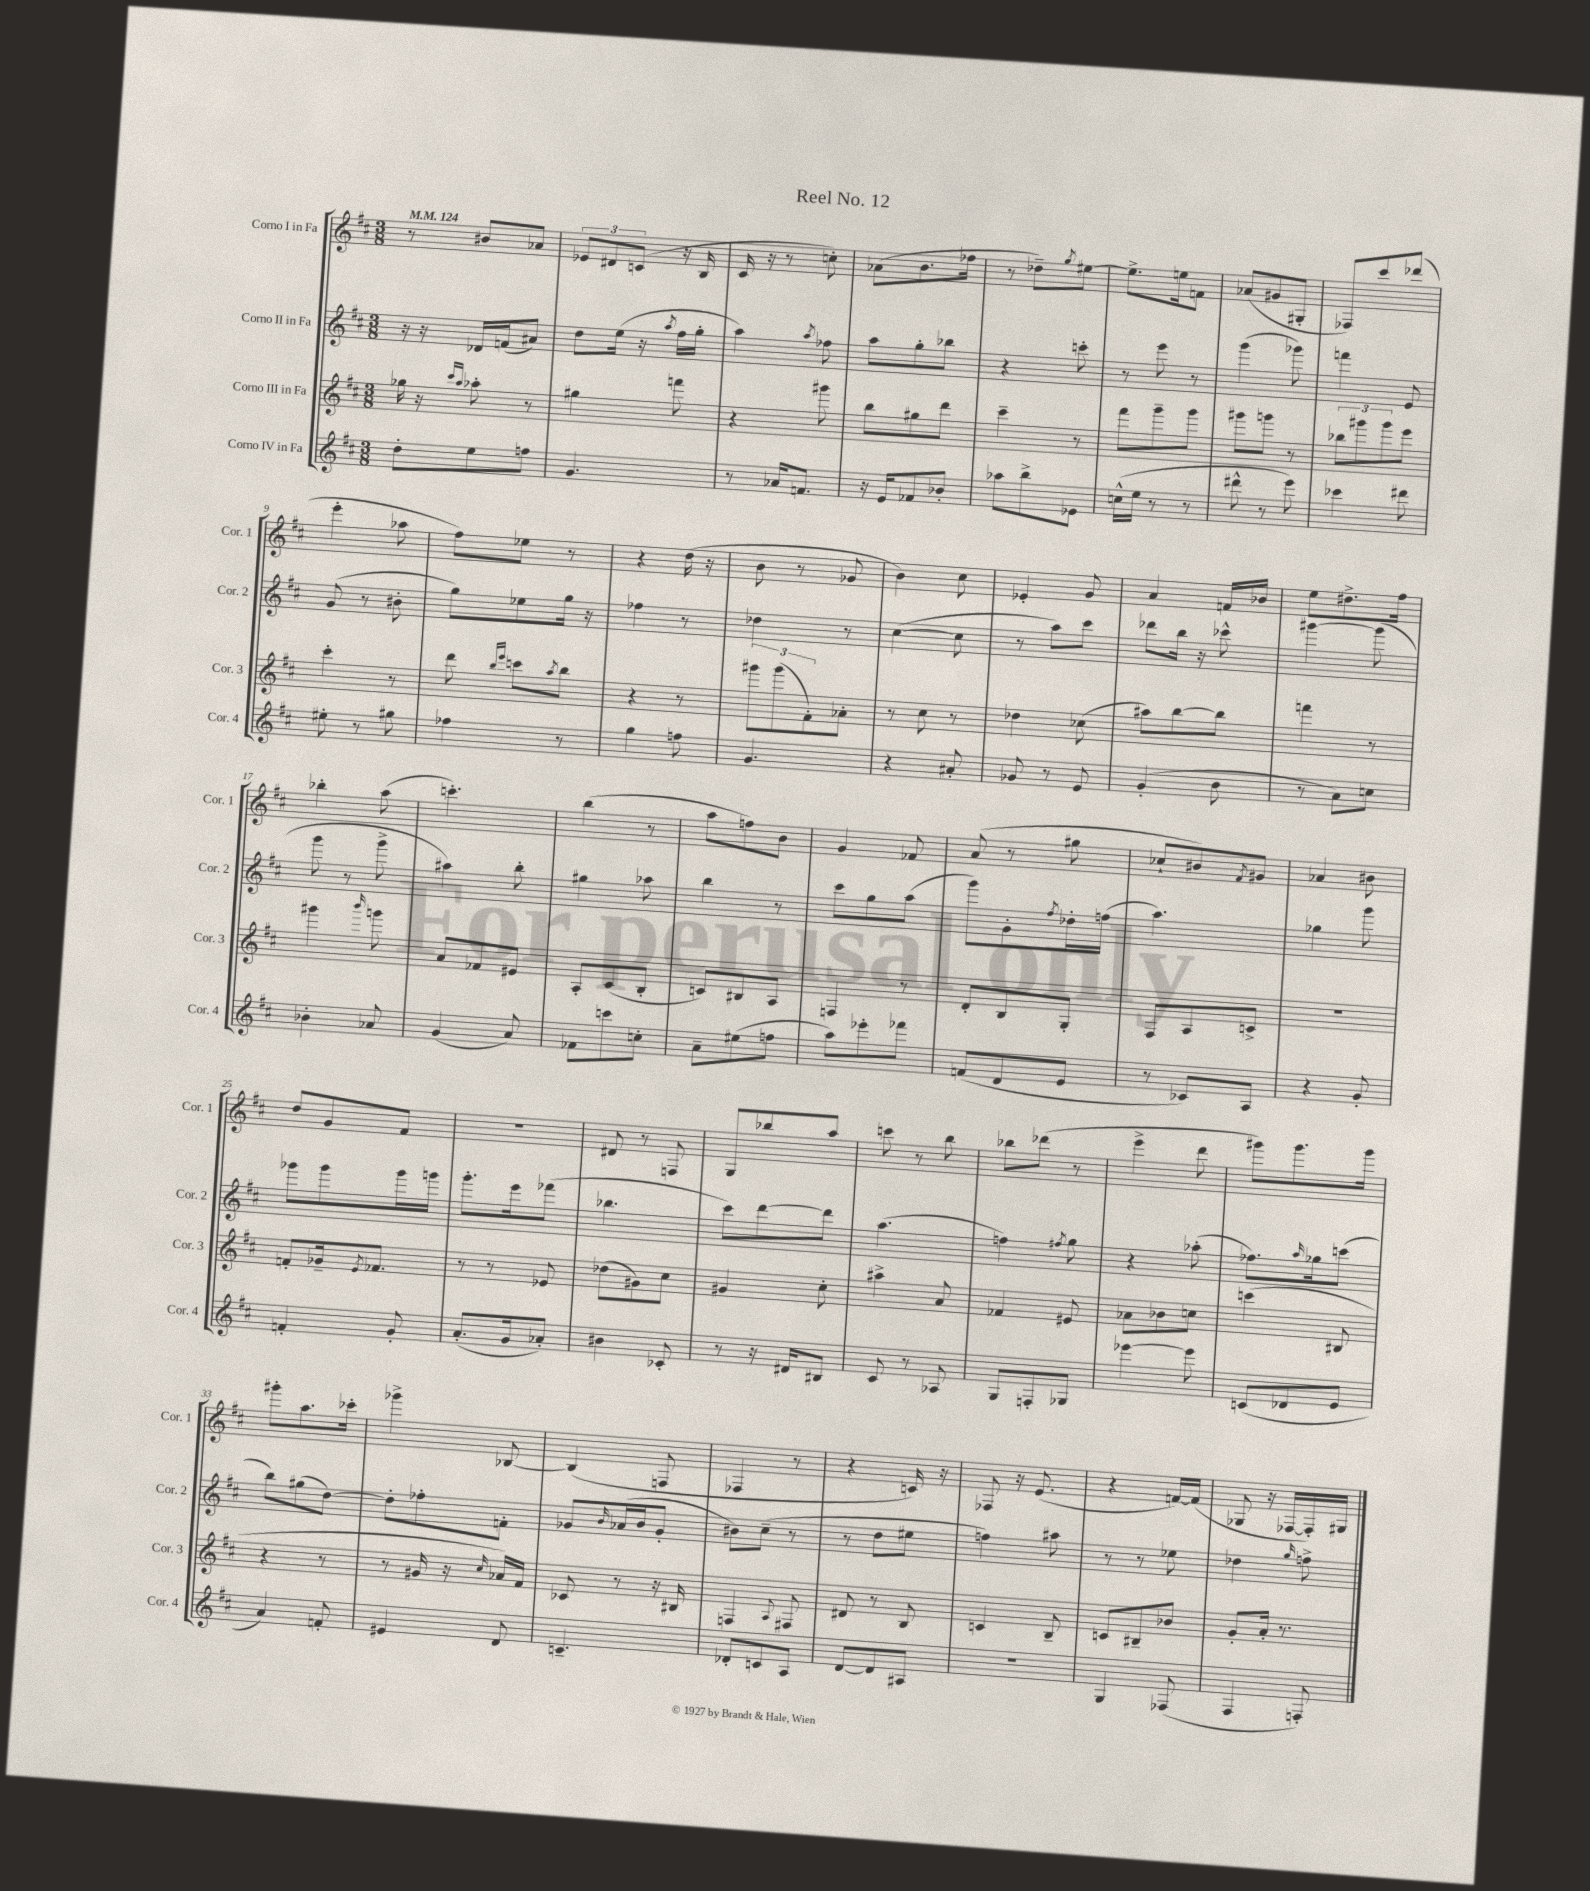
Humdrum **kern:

**kern	**kern	**kern	**kern
*staff4	*staff3	*staff2	*staff1
*clefG2	*clefG2	*clefG2	*clefG2
*k[f#c#]	*k[f#c#]	*k[f#c#]	*k[f#c#]
*M3/8	*M3/8	*M3/8	*M3/8
*MM124	*MM124	*MM124	*MM124
8dd'\L	16gg-\	16r	8r
.	16r	16r	.
.	16qqccc#/LL	.	.
.	16qqaa/JJ	.	.
8ee\	8aa-'\	16d-/LL	8b#/L
.	.	(16f/J	.
8ff\J	8r	8a#/J)	8a-/J
=	=	=	=
4.g/	4gg#\	8dd\L	12e-/L
.	.	.	12d#/
.	.	(16ee\Jk	.
.	.	.	(12c/J
.	.	16r	.
.	.	8qaa/	.
.	8fff\	16ff#\LL	16r
.	.	16gg'\JJ	16B/
=	=	=	=
8r	4r	4aa\)	16c#/
.	.	.	16r
16a-/LK	.	.	8r
8.f/J	.	.	.
.	.	8qaa/	.
.	8ggg#\	8ff-\	8cc'\)
=	=	=	=
16r	8bb\L	8aa\L	(8a-\L
16e/LK	.	.	.
8f-/	8gg#\	8gg'\	8.b\
8b-'/J	8ddd\J	8bb-\J	.
.	.	.	16ff-\Jk
=	=	=	=
8aa-\L	4ccc#~\	4r	8r
8bb^\	.	.	8dd-~\L)
.	.	.	8qgg/
8e-\J	8r	8ccc'\	[8ee#\J
=	=	=	=
(16cc^^\LL	8fff#\L	8r	8.ee#^\]L
16ee\JJ	.	.	.
8r	8ggg~\	8eee\	.
.	.	.	16ee\k
8r	8ggg\J	8r	8f\J
=	=	=	=
8ddd#^^\	8ggg#\L	(4ggg\	(8a-/L
8r	8ggg\J	.	8g#/
8eee\)	8r	8ggg-\)	8G#'/J
=	=	=	=
4ccc-\	12bb-\L	4fff\	8F-/L)
.	12ggg#\	.	.
.	.	.	8ccc#/
.	12ggg#\	.	.
8ddd#\	8eee\J	8e/	(8ddd-/J
=	=	=	=
8ee#'\	4ccc#'\	(8g/	4eee'\
8r	.	8r	.
8gg#\	8r	8b#'\	8aa-\
=	=	=	=
4ff-\	8ddd\	8gg\L)	8ff#\L)
.	16qqbb/LL	.	.
.	16qqeee/JJ	.	.
.	8ccc\L	8ee-\	8ee-\J
.	8qaa/	.	.
8r	8bb\J	16gg\Jk	8r
.	.	16r	.
=	=	=	=
4gg\	4r	4ff-\	4r
8ff\	8r	8r	(16dd\
.	.	.	16r
=	=	=	=
4.g/	12ggg#\L	4dd-\	8b\
.	(12ggg#\	.	.
.	.	.	8r
.	12f#'\)	.	.
.	8a-'\J	8r	8g-/
=	=	=	=
4r	8r	([4cc#\	4b\)
.	8cc#\	.	.
8a#'/	8r	8cc#\]	8cc#\
=	=	=	=
8g-/	4dd-\	8r	4e-'/
8r	.	8aa\L)	.
8e/	(8cc-\	8ccc#\J	8g/
=	=	=	=
(4g'/	8aa#\L)	8ddd-\L	4a/
.	[8bb\	16bb\Jk	.
.	.	16r	.
8b\	8bb\]J	8ccc-^^\	16f/LL
.	.	.	16b-/JJ
=	=	=	=
8r	4fff\	[4ggg#\	8ee\L
8a\L)	.	.	8.dd#^\
8cc\J	8r	(8ggg#\]	.
.	.	.	16ff#\Jk
=	=	=	=
4b-'\	4ggg#\	8ggg\	4bb-'\
.	.	8r	.
.	16qqbbb/	.	.
8a-/	8ggg\	8ggg^\	(8aa\
=	=	=	=
(4g/	8a/L	4aa#\)	4.ccc'\)
.	8f-/	.	.
8a/)	8e#/J	8bb'\	.
=	=	=	=
8f-\L	8A'/L	4gg#\	(4bb\
8ccc\	(8c#/	.	.
8cc'\J	8B'/J	8aa-\	8r
=	=	=	=
8a~\L	8c/L)	4bb\	8aa\L
(8ee#\	8B#/	.	8ff\)
8ff\J	8A/J	8r	8b\J
=	=	=	=
8aa\L)	4F/	8ccc#\L	4g/
8eee-'\	.	8gg\	.
8fff-\J	8r	(8aa\J	8f-/
=	=	=	=
(8f/L	8d'/L	8ggg\L)	(8a/
8d/	8B/	8g'\	8r
.	.	8qff#/	.
8e/J	8G'/J	16dd-'\L	8gg#\
.	.	(16ff\JJ	.
=	=	=	=
8r	8F#/L	4.aa\)	8cc-`/L
8c-/L)	8A/	.	8b#/)
.	.	.	8qf#/
8A/J	8c^/J	.	8g#/J
=	=	=	=
4r	4.r	4gg-\	4a-/
8g'/	.	8ggg\	8b#\
=	=	=	=
4f'/	8f'/L	8ggg-\L	8dd/L
.	16g-~/k	8ggg-\	8g/
.	8qe/	.	.
.	8.f-/J	.	.
8g'/	.	16ggg-\L	8f#/J
.	.	16ggg\JJ	.
=	=	=	=
(8.a'/L	8r	8.ggg'\L	4.r
.	8r	.	.
16g/k	.	16eee\k	.
8a-'/J)	8e-/	(8fff-\J	.
=	=	=	=
4b#\	(8dd-\L	4.bb-\	8d#/
.	8g#\)	.	8r
8c-'/	8cc#\J	.	8F/
=	=	=	=
8r	4g#/	8ccc#\L)	8G/L
16r	.	[8ddd\	8bb-/
16d#/LK	.	.	.
8B#/J	8cc#'\	8ddd\]J	8aa/J
=	=	=	=
8c#/	4aa#^\	(4.aa\	8ccc\
8r	.	.	8r
8A-/	8a/	.	8bb\
=	=	=	=
8G/L	4f-/	4ff\)	8bb-\L
8F'/	.	.	(8ddd-\J
.	.	8qff#/	.
8G-/J	8e#/	8gg\	8r
=	=	=	=
[4eee-\	8a-\L	4r	4eee^\
.	8b-\	.	.
8eee-\]	8cc\J	(8aa-'\	8ddd\
=	=	=	=
(8c/L	(4ccc\	8.ff-\L)	8ggg#\L)
8d-/	.	.	8.ggg#\
.	.	16qqaa/	.
.	.	16gg-\k	.
8e/J	8B#/	(8ccc\J	.
.	.	.	16ggg#\Jk
=	=	=	=
4a/)	4r	8bb\L)	8ggg#'\L
.	.	(8gg#\	8.aa\
8f'/	8r	[8dd\J)	.
.	.	.	16ccc-'\Jk
=	=	=	=
4e#/	8r	8dd'\]L	4ggg-^\
.	16g#/	8ff-'\	.
.	16r	.	.
.	16qqcc#/	.	.
8d/	16a-/LL)	8f'\J	[8B-/
.	16f#/JJ	.	.
=	=	=	=
4.c~/	8c-/	8g-/L	(4B-/]
.	.	16qqb/	.
.	8r	(16a-/L	.
.	.	16b/J	.
.	16r	8g-'/J	8F/
.	16B#/	.	.
=	=	=	=
8d-'/L	4F/	8b#\L)	4F-/
8c/	.	(8cc#~\J	.
.	8qqA/	.	.
8A/J	8F#/	8r	8r
=	=	=	=
[8d/L	8d#/	8r	4r
8d/]	8r	8dd\L	.
8A#/J	8B/	8ee#\J	16c/)
.	.	.	16r
=	=	=	=
4.r	4c/	4ff\)	8F-/
.	.	.	16r
.	.	.	(8.e/
.	8B~/	8aa#\	.
=	=	=	=
4G/	8c/L	8r	4r
.	8B#~/	8r	.
(8F-/	8b-/J	8ee-\	[16f/LL)
.	.	.	(16f/]JJ
=	=	=	=
4F#/	8g'/L	4dd-\	8G-/
.	16a'/Jk	.	16r
.	8.r	.	[16F-/LL
.	.	16qqgg/	.
8F'/)	.	8ff^\	16F-'/])
.	.	.	16G#/JJ
==	==	==	==
*-	*-	*-	*-
